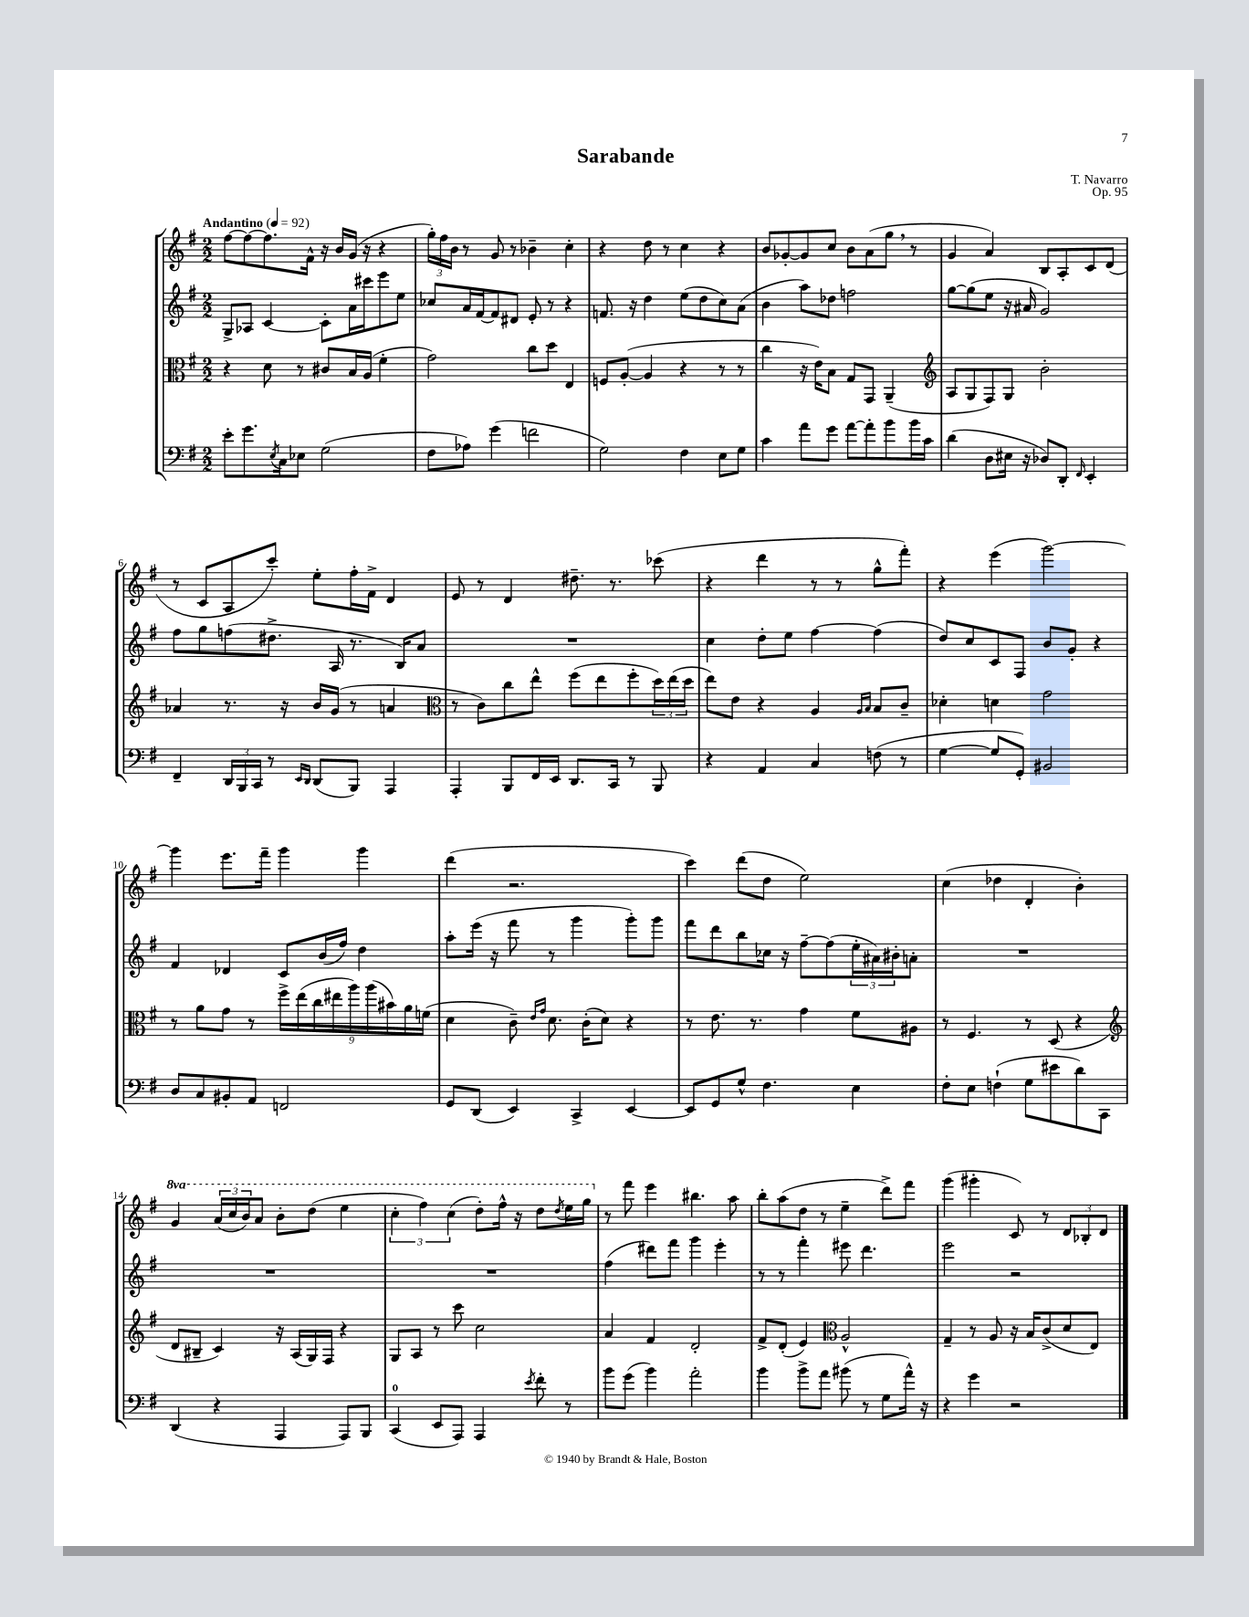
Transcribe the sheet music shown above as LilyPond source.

\header { title = "Sarabande" composer = "T. Navarro" opus = "Op. 95" }
<<
\new StaffGroup <<
\new Staff = "s0" {
    \clef treble \key g \major \numericTimeSignature \time 2/2 \set Staff.ottavationMarkups = #ottavation-simple-ordinals \tempo "Andantino" 4 = 92
    fis''8~ fis''8~ fis''8. fis'16-^ r16 b'16 g'16( r16 r4 |
    \tuplet 3/2 { g''16-.) fis''16 b'16 } r8 g'8 r8 bes'4-- c''4-. |
    r4 d''8 r8 c''4 r4 |
    b'8 ges'8~-. ges'8 c''8 b'8 a'8( g''8 \breathe r8 |
    g'4 a'4) b8 a8-. c'8 d'8( |
    r8 c'8 a8 c'''8-.) e''8-. fis''16-. fis'16-> d'4 |
    e'8 r8 d'4 dis''8.-- r8. ces'''8( |
    r4 d'''4 r8 r8 g''8-^ fis'''8-.) |
    r4 e'''4( g'''2~) |
    g'''4 e'''8. fis'''16-- g'''4 g'''4 |
    d'''4( r2. |
    c'''4) d'''8( d''8 e''2) |
    c''4( des''4 d'4-. b'4-.) |
    \ottava #1 g''4 \tuplet 3/2 { a''16( c'''16 b''16) } a''8 b''8-. d'''8( e'''4 |
    \tuplet 3/2 { c'''4-. fis'''4) c'''4( } d'''8-.) fis'''16-^ r16 d'''8 \acciaccatura { d'''8 } e'''16 g'''16 \ottava #0 |
    r8 fis'''8 e'''4 bis''4. a''8 |
    b''8-. a''8( d''8 r8 e''4-- d'''8->) fis'''8 |
    g'''4( gis'''4-. c'8) r8 \tuplet 3/2 { d'8 bes8-. d'8 } \bar "|." |
}
\new Staff = "s1" {
    \clef treble \key g \major \numericTimeSignature \time 2/2
    g8-> aes8 c'4~ c'8-. a'16 cis'''16 e'''8 e''8 |
    ces''8 a'16 fis'16~ fis'8 dis'8 e'8-. r8 r4 |
    f'8. r16 d''4 e''8( d''8 c''8) a'8( |
    b'4 a''8) des''8 f''2 |
    g''8~ g''8( e''8 r16 ais'16 g'2) |
    fis''8 g''8 f''8( dis''8.-> a16 r8. b16) a'8 |
    R1 |
    c''4 d''8-. e''8 fis''4~ fis''4( |
    d''8) c''8 c'8 fis8 b'8 g'8-. r4 |
    fis'4 des'4 c'8 b'16( fis''16) d''4 |
    a''8-. e'''16( r16 fis'''8 r8 g'''4 g'''8-.) g'''8 |
    fis'''8 d'''8 b''8 ces''16 r16 fis''8~-- fis''8( \tuplet 3/2 { e''16-. ais'16) bis'16-. } a'8-. |
    R1 |
    R1 |
    R1 |
    fis''4( dis'''8) fis'''8 g'''4 e'''4-. |
    r8 r8 fis'''4-. eis'''8 d'''4. |
    e'''2 r2 \bar "|." |
}
\new Staff = "s2" {
    \clef alto \key g \major \numericTimeSignature \time 2/2
    r4 d'8 r8 cis'8 b16 a16( fis'4-. |
    g'2) c''8 d''8 e4 |
    f8 a8~-.( a4 r4 r8 r8 |
    c''4 r16 e'16) b8 g8 g,8 a,4--( |
    \clef treble a8 g8 fis8) g8 b'2-. |
    aes'4 r8. r16 b'16 g'16( r8 a'4 |
    \clef alto r8 c'8) c''8 e''8-^ fis''8( e''8 fis''8-. \tuplet 3/2 { d''16) e''16( d''16 } |
    e''8) e'8 r4 a4 \grace { a16 b16 } b8 c'8-- |
    des'4-. d'4 g'2 |
    r8 a'8 g'8 r8 \tuplet 9/8 { fis''16-> e''16( c''16 eis''16 a''16) a''16( bis'16) a'16 f'16( } |
    d'4 c'8--) \grace { e'16 g'16 } d'8. c'16-.( d'8) r4 |
    r8 e'8. r8. g'4 fis'8 ais8 |
    r8 fis4. r8 d8( r4 |
    \clef treble d'8 bis8-- c'4) r16 a16( g16) fis16 r4 |
    g8 a8 r8 c'''8 c''2 |
    a'4 fis'4 d'2-. |
    fis'8-> d'8-.( e'4) \clef alto a2-^ |
    g4-- r8 a8 r16 b16 c'8->( d'8 e8) \bar "|." |
}
\new Staff = "s3" {
    \clef bass \key g \major \numericTimeSignature \time 2/2
    e'8-. g'8. \acciaccatura { e8 } c16 ees8 g2( |
    fis8 aes8) g'4( f'2 |
    g2) fis4 e8 g8 |
    c'4 a'8 g'8 a'8~ a'8-. b'8 b'16 c'16 |
    d'4( d8 eis16 r16 des8) d,8-. \grace { fis,16 } e,4-. |
    fis,4-- \tuplet 3/2 { d,16 b,,16 c,16 } r8 \grace { e,16 d,16 } d,8( b,,8) a,,4 |
    a,,4-. b,,8 fis,16 e,16 d,8. c,16 r8 b,,8 |
    r4 a,4 c4 f8( r8 |
    g4~ g8 g,8-.) bis,2 |
    d8 c8 bis,8-. a,8 f,2 |
    g,8 d,8( e,4) c,4-> e,4~ |
    e,8 g,8 g8-^ fis4. e4 |
    fis8-. e8 f4-!( g8 eis'8 d'8) c,8 |
    d,4( r4 a,,4 a,,8) b,,8 |
    c,4-0( e,8 a,,8) a,,4 \acciaccatura { e'8 } fis'8-. r8 |
    b'8 g'8( b'4) a'2-. |
    b'4 b'8-> a'8 bis'8( r8 g8 a'16-^) r16 |
    r4 g'4 r2 \bar "|." |
}
>>
>>
